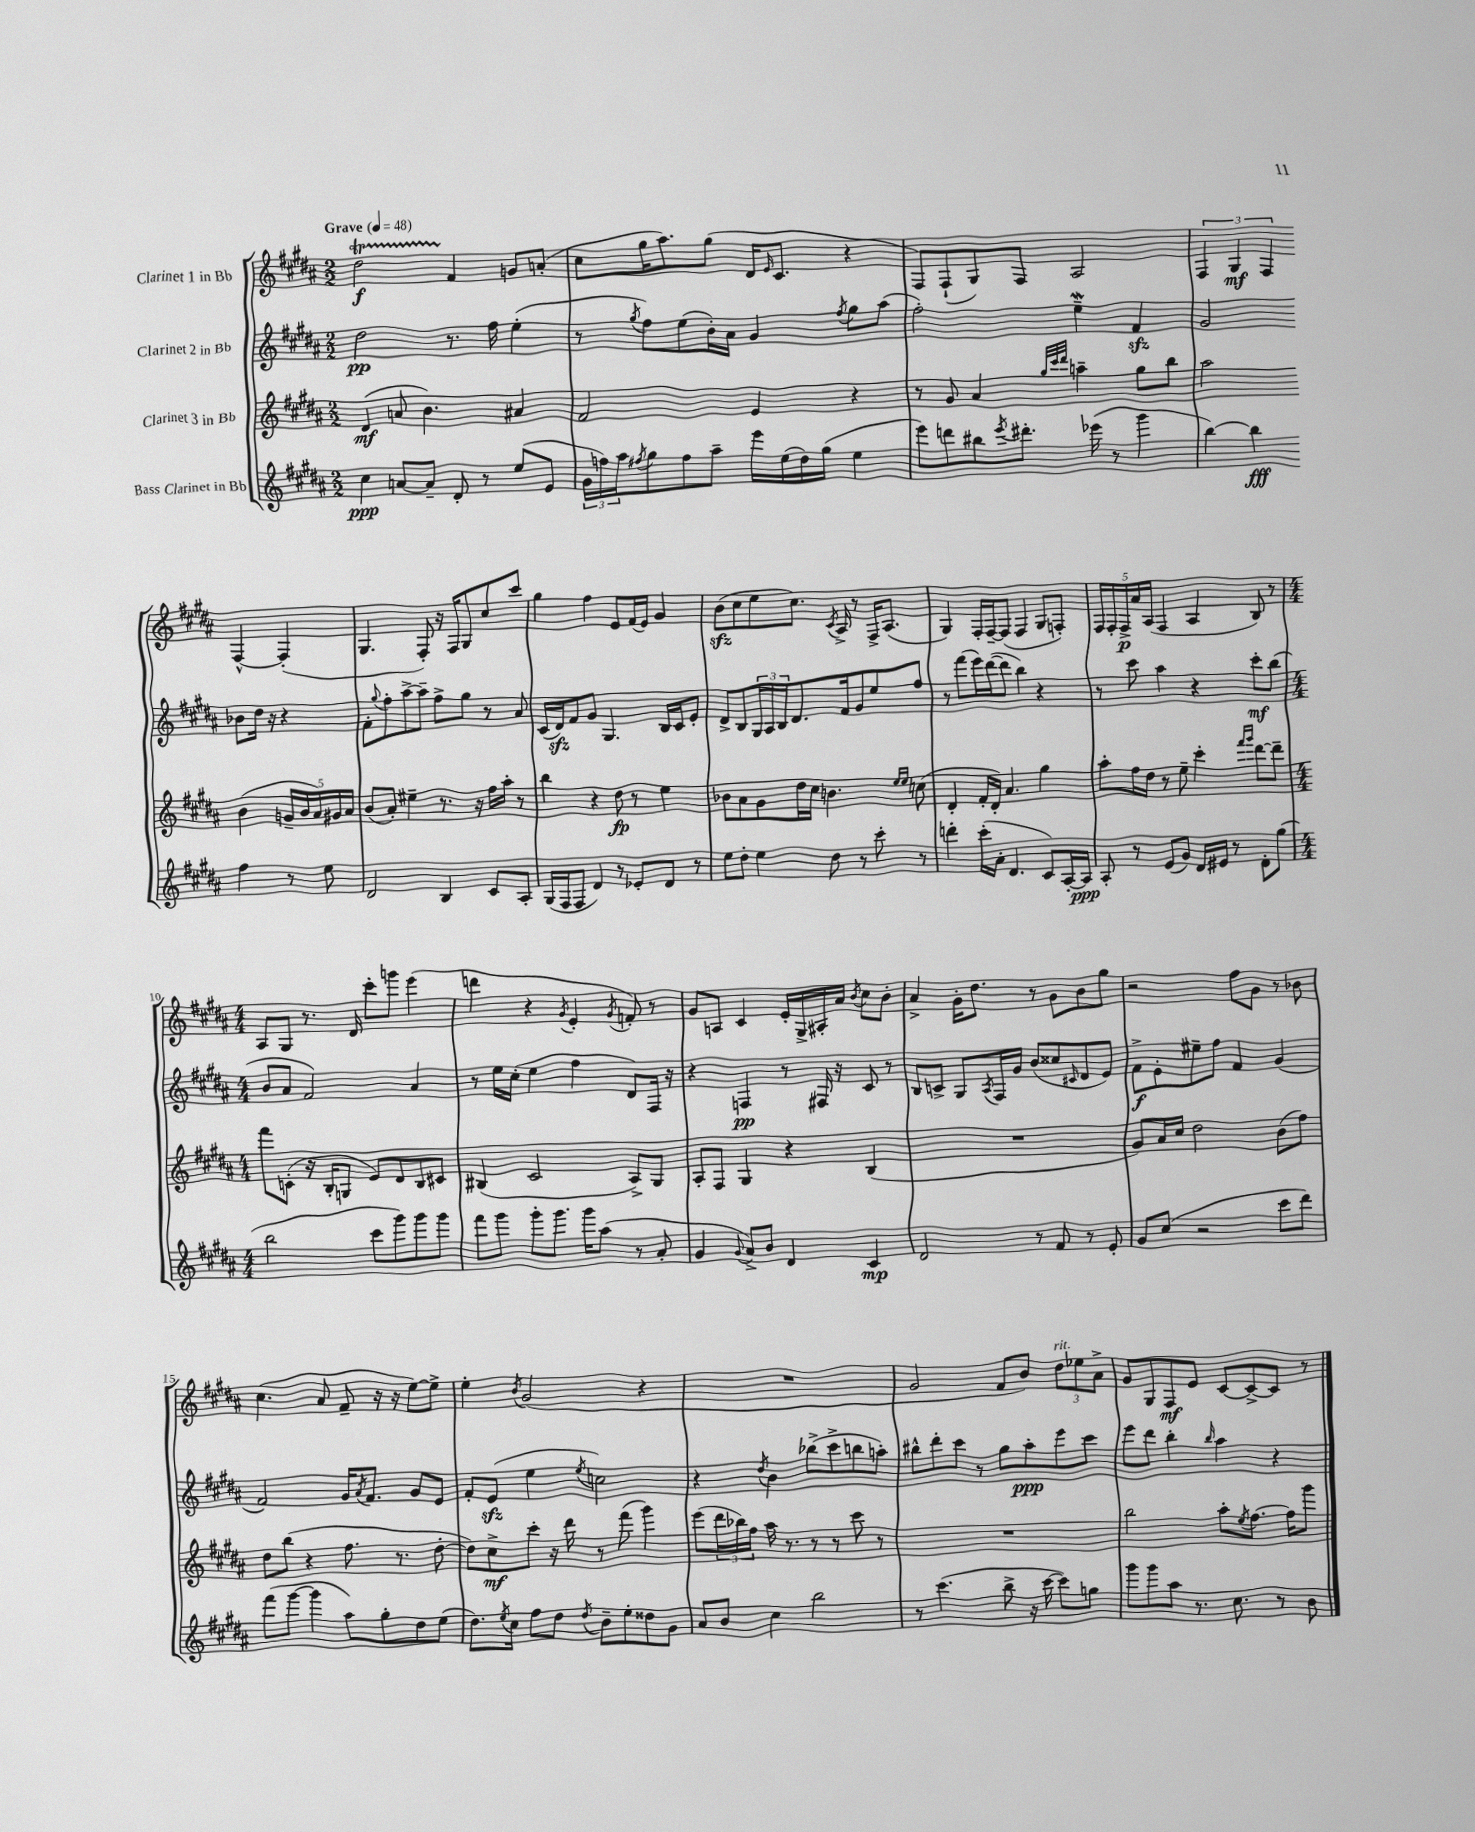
<<
\new StaffGroup <<
\new Staff = "s0" \with { instrumentName = "Clarinet 1 in Bb" } {
    \clef treble \key b \major \numericTimeSignature \time 2/2 \tempo "Grave" 4 = 48
    dis''2\startTrillSpan\f fis'4\stopTrillSpan g'8 a'8-.( |
    cis''8 gis''16 ais''8.) gis''8( dis'16 \grace { e'16 } cis'8. r4 |
    fis8) fis8-!( gis8) fis8 ais2 |
    \tuplet 3/2 { fis4 gis4\mf fis4 } fis4~-^ fis4-.( |
    gis4. fis8-.) r16 fis16 gis8 cis''8 cis'''8 |
    gis''4 fis''4 e'8 fis'16( e'16) gis'4 |
    b'8\sfz( cis''8 e''8 cis''8.) \acciaccatura { cis'8 } ais16-> r8 fis16-> ais8.( |
    gis4) fis16-. fis16~-- fis8( fis4 gis8 f8-.) |
    \tuplet 5/4 { fis16 fis16-. fis16->\p ais'16 ais16( } fis4 ais4 b8) r8 |
    \numericTimeSignature \time 4/4 ais8 gis8 r8. dis'16 cis'''8-. g'''8 e'''4( |
    d'''4 r4 \acciaccatura { gis'8 } e'4-. \acciaccatura { gis'8 } f'8-.) r8 |
    gis'8 a8 cis'4 e'16-. gis16-> ais16-. ais'16 \acciaccatura { b'8 } cis''8 b'8-. |
    ais'4-> gis'16-. dis''8. r8 gis'8 b'8 gis''8 |
    r2 fis''8 gis'8 r8 bes'8 |
    cis''4.( ais'8 fis'8-- r16 r16 e''8~) e''8-> |
    e''4-. \acciaccatura { b'8 } gis'2( r4 |
    R1 |
    gis'2 fis'8 b'8) \tuplet 3/2 { dis''8^\markup { \italic "rit." } ees''8 ais'8-> } |
    gis'8 gis8 fis8\mf e'8 cis'8~ cis'8~-> cis'8 r8 \bar "|." |
}
\new Staff = "s1" \with { instrumentName = "Clarinet 2 in Bb" } {
    \clef treble \key b \major \numericTimeSignature \time 2/2
    dis''2\pp r8. fis''16 e''4-.( |
    r8 \acciaccatura { gis''8 } fis''8) e''8( b'16-.) ais'16 gis'4 \acciaccatura { fis''8 } gis''8 ais''8( |
    fis''2-.) e''4--\mordent fis'4\sfz |
    gis'2 bes'8 dis''16 r16 r4 |
    fis'8-. \appoggiatura { gis''8 } fis''8-. ais''8~-> ais''8-- fis''8-> gis''8 r8 ais'8 |
    cis'16( dis'16\sfz) fis'8 gis'8 gis4. b16 cis'16 e'8-. |
    dis'8-> b8 \tuplet 3/2 { gis16 ais16 b16 } dis'8. fis'16 gis'8 e''8 fis''8 |
    r8 fis'''8( e'''16) dis'''16~( dis'''8 b''4) r4 |
    r8 cis'''8 ais''4 r4 cis'''8-.\mf b''8( |
    \numericTimeSignature \time 4/4 b'8 ais'8 fis'2) ais'4 |
    r8 e''16 cis''16-.( e''4 fis''4 dis'8) fis16 r16 |
    r4 f4\pp r8 fis16 r16 cis'8 r8 |
    b8 c'8-> gis8 \acciaccatura { ais8 } fis16 gis'16 b'8( cisis''8 \grace { cis'16 } dis'8 e'8) |
    fis'8->\f e'8-. eis''8-- fis''8 fis'4 gis'4( |
    fis'2) gis'16 \acciaccatura { ais'8 } fis'8. gis'8 e'8 |
    fis'8-. e'8\sfz( e''4 \acciaccatura { e''8 } c''2) |
    r4 \acciaccatura { dis''8 } b'4 bes''8->( cis'''8-> b''8 a''8-.) |
    bis''8-^ dis'''8-. cis'''8 r8 gis''8 ais''8-.\ppp e'''8 cis'''8 |
    e'''8 dis'''8 b''4-. \grace { b''16 } ais''4 r4 \bar "|." |
}
\new Staff = "s2" \with { instrumentName = "Clarinet 3 in Bb" } {
    \clef treble \key b \major \numericTimeSignature \time 2/2
    dis'4\mf( a'8 b'4.) ais'4 |
    fis'2 e'4 r4 |
    r8 gis'8 ais'4 \grace { gis''32 cis'''32 dis'''32 } a''4-- gis''8 b''8 |
    ais''2 b'4( \tuplet 5/4 { g'16-- b'16 ais'16) gis'16 ais'16 } |
    b'8( ais'8-.) eis''4-- r8. r16 fis''16 ais''16-. r8 |
    b''4 r4 dis''8\fp r8 e''4 |
    bes'8 ais'8 gis'8 dis''16 cis''16 b'4. \grace { e''16 e''16 } c''8( |
    dis'4-. fis'16-. dis'16-.) ais'4. gis''4 |
    ais''8-. fis''16 dis''16 r8 e''8-- cis'''4-. \grace { fis'''16 gis'''16 } dis'''8~ dis'''8-- |
    \numericTimeSignature \time 4/4 fis'''8 c'8-.( r16 b16-. g8 e'8) dis'8 b8 cis'8 |
    bis4( cis'2 ais8->) gis8 |
    ais8-. fis8 gis4 r4 b4( |
    R1 |
    gis'8) ais'16 cis''16 dis''2 b'8( fis''8) |
    dis''8 b''8( r4 fis''8. r8. dis''8~-. |
    dis''8) cis''8->\mf cis'''8-. r16 dis'''16 r8 fis'''8( gis'''4) |
    e'''8( \tuplet 3/2 { dis'''16 bes''16) fis''16 } ais''16 r8. r8 r8 cis'''8 r8 |
    R1 |
    b''2 ais''8-. \acciaccatura { e''8 } fis''8.~ fis''16 gis'''8 \bar "|." |
}
\new Staff = "s3" \with { instrumentName = "Bass Clarinet in Bb" } {
    \clef treble \key b \major \numericTimeSignature \time 2/2
    cis''4\ppp a'8~ a'8-- dis'8-. r8 e''8( e'8 |
    \tuplet 3/2 { gis'16 f''16) ais''16 } \acciaccatura { fis''8 } gis''8 fis''8 ais''8-- e'''16 e''16( dis''16) gis''16( e''4 |
    e'''8) d'''8 bis''8 \acciaccatura { e'''8 } dis'''8.-. ees'''16( r8 gis'''4 |
    b''4~) b''4\fff fis''4 r8 e''8 |
    dis'2 b4 cis'8 ais8-. |
    gis16( fis16 fis8 dis'4) r8 ees'8-. dis'8 r8 |
    e''8 dis''8-. e''4 dis''8 r8 cis'''8-. r8 |
    d'''4-. cis'''16-.( ais'16-. dis'4. cis'8) ais16~-. ais16\ppp |
    ais8-. r8 e'8( gis'8) dis'16 eis'16 r8 dis'8-. gis''8( |
    \numericTimeSignature \time 4/4 b''2 cis'''8 gis'''8) gis'''8 gis'''8 |
    fis'''8 gis'''8 gis'''8-. gis'''8. gis'''16 ais''8( r8 ais'8-. |
    gis'4 \appoggiatura { gis'8 } ais'8->) b'8 dis'4 cis'4\mp |
    dis'2 r8 fis'8 r8 e'8-. |
    gis'8 cis''8( r2 cis'''8 dis'''8) |
    fis'''8( gis'''8~ gis'''4 ais''8) gis''8-. dis''8 e''8( |
    dis''8.) \acciaccatura { e''8 } cis''16 fis''8 dis''8 \acciaccatura { dis''8 } b'8-- e''8-. disis''8 gis'8 |
    ais'8 b'8 cis''4 b''2 |
    r8 cis'''4.( b''8-> r16 cis'''16~ cis'''8) g''8 |
    gis'''8 gis'''8 ais''8 r8. cis''8. r8 b'8 \bar "|." |
}
>>
>>
